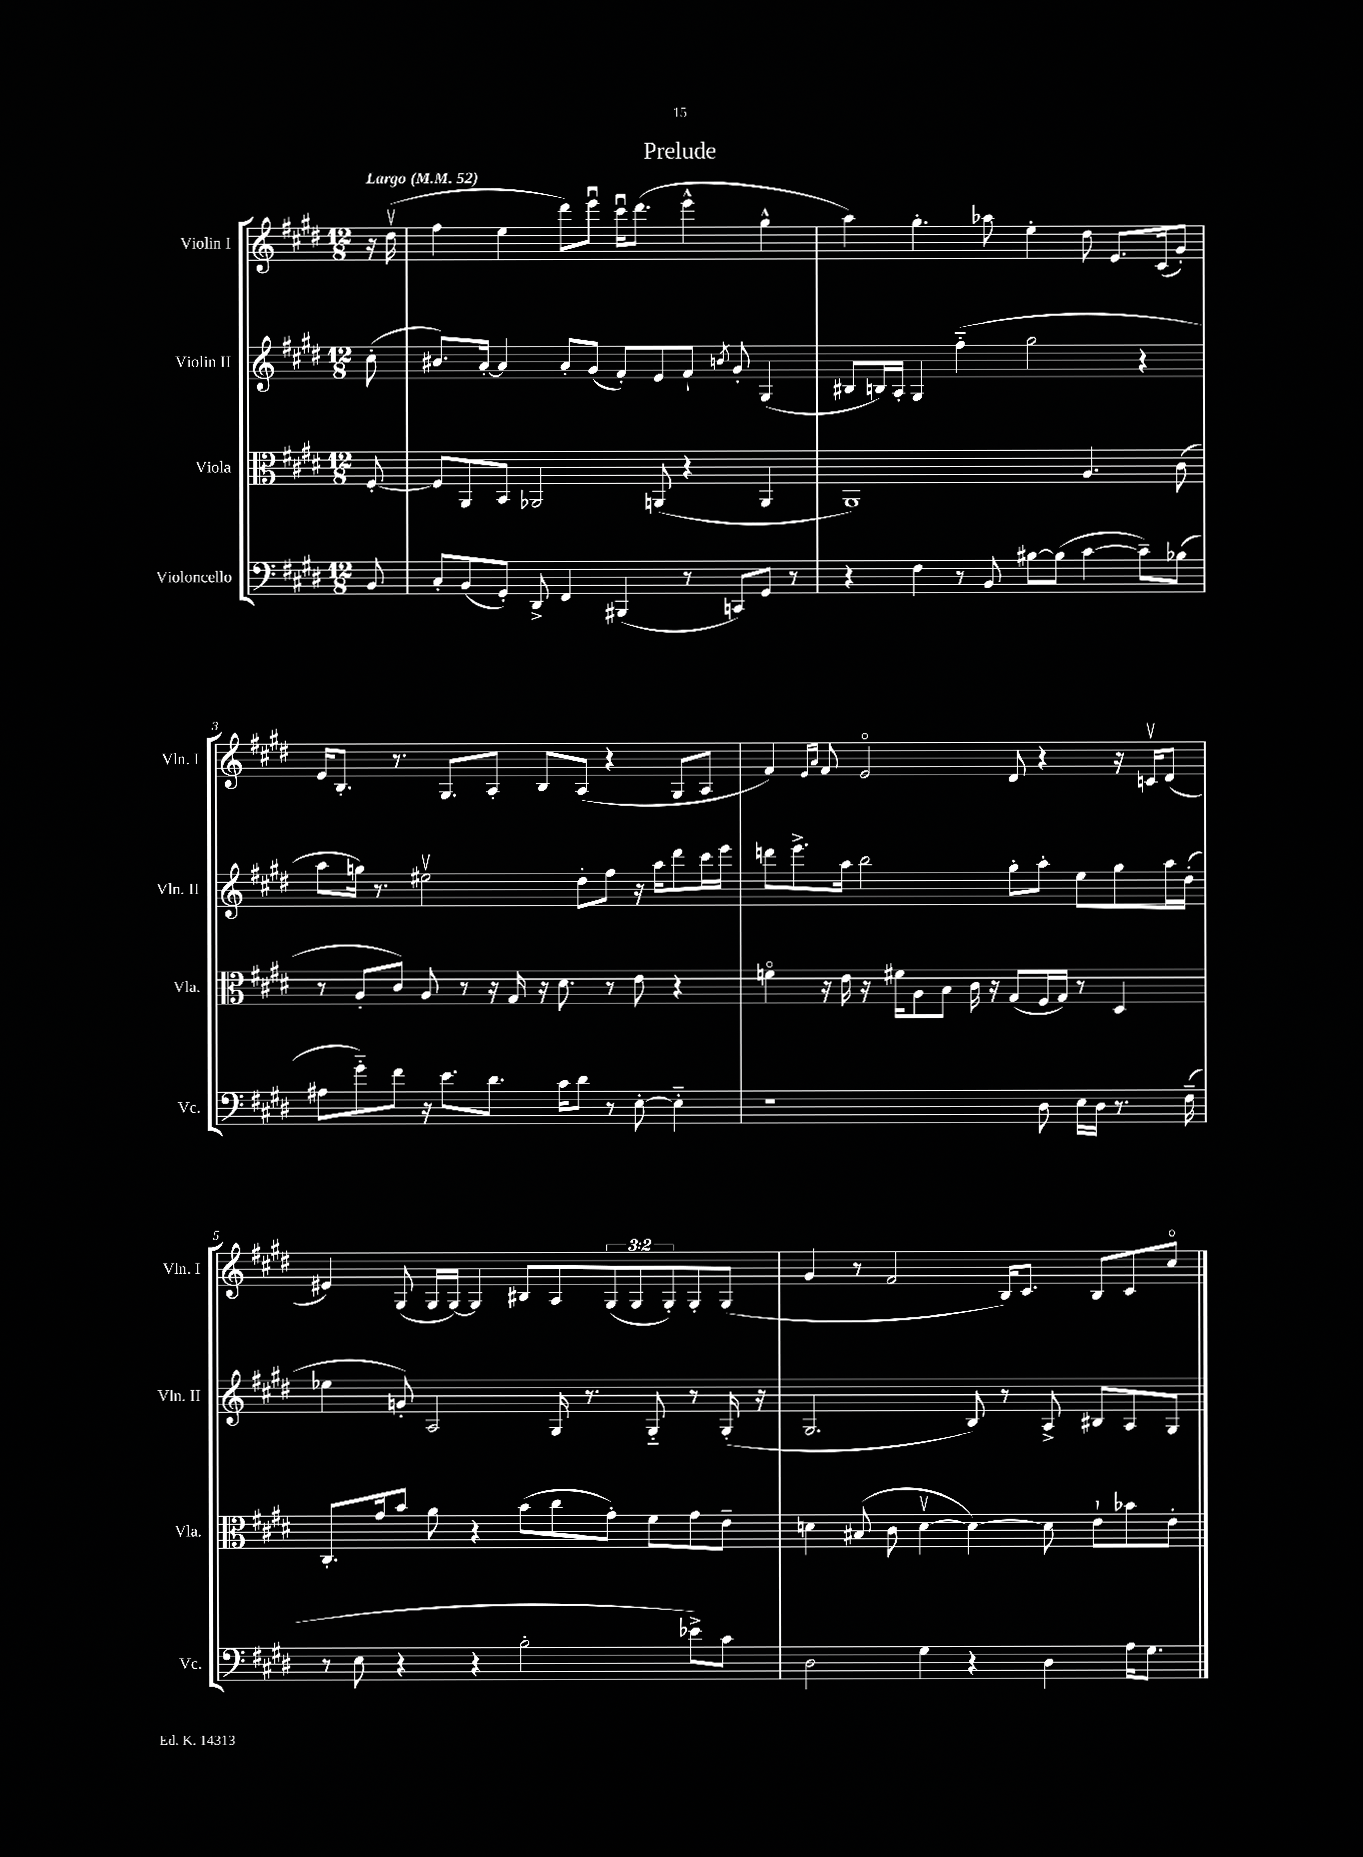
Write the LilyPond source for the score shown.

\header { title = "Prelude" }
<<
\new StaffGroup <<
\new Staff = "s0" \with { instrumentName = "Violin I" shortInstrumentName = "Vln. I" } {
    \clef treble \key e \major \numericTimeSignature \time 12/8 \override Staff.TupletNumber.text = #tuplet-number::calc-fraction-text \partial 8 \tempo "Largo" 4 = 52
    r16 dis''16\upbow( |
    fis''4 e''4 dis'''8) e'''8\downbow cis'''16\downbow dis'''8.( e'''4-^ gis''4-^ |
    a''4) gis''4.-. aes''8 e''4-. dis''8 e'8. cis'16( gis'8-.) |
    e'16 b8.-. r8. gis8. a8-. b8 a8( r4 gis8 a8 |
    fis'4) \grace { e'16 a'16 } fis'8 e'2\flageolet dis'8 r4 r16 c'16\upbow dis'8( |
    eis'4) gis8( gis16 gis16~) gis4 bis8 a8 \tuplet 3/2 { gis8( gis8 gis8-.) } gis8-. gis8( |
    gis'4 r8 fis'2 b16) cis'8. b8 cis'8 cis''8\flageolet \bar "|." |
}
\new Staff = "s1" \with { instrumentName = "Violin II" shortInstrumentName = "Vln. II" } {
    \clef treble \key e \major \numericTimeSignature \time 12/8 \partial 8
    cis''8-.( |
    bis'8.) a'16~-. a'4 a'8-. gis'8( fis'8-.) e'8 fis'8-! \acciaccatura { b'8 } gis'8-. gis4( |
    bis8 b16) a16-. gis4 fis''4-_( gis''2 r4 |
    a''8 g''16) r8. eis''2\upbow dis''8-. fis''8 r16 a''16 dis'''8 cis'''16 e'''16 |
    d'''8 e'''8.-> a''16 b''2 gis''8-. a''8-. e''8 gis''8 a''16 dis''16-.( |
    ees''4 g'8-.) a2 gis16 r8. gis8-_ r8 gis16-.( r16 |
    gis2. b8) r8 a8-> bis8 a8 gis8 \bar "|." |
}
\new Staff = "s2" \with { instrumentName = "Viola" shortInstrumentName = "Vla." } {
    \clef alto \key e \major \numericTimeSignature \time 12/8 \partial 8
    fis8~-. |
    fis8 a,8 b,8 aes,2 a,8( r4 a,4 |
    a,1) a4. cis'8( |
    r8 a8-. cis'8) a8 r8 r16 gis16 r16 dis'8. r8 e'8 r4 |
    f'4\flageolet r16 e'16 r16 fis'16 a8 b8 cis'16 r16 gis8( fis16 gis16) r8 dis4 |
    cis8.-. gis'16 b'8 a'8 r4 b'8( cis''8 gis'8-.) fis'8 gis'8 e'8-- |
    d'4 bis8( cis'8 d'4~\upbow d'4~) d'8 e'8-! bes'8 e'8-. \bar "|." |
}
\new Staff = "s3" \with { instrumentName = "Violoncello" shortInstrumentName = "Vc." } {
    \clef bass \key e \major \numericTimeSignature \time 12/8 \partial 8
    b,8 |
    cis8-. b,8( gis,8-.) dis,8-> fis,4 bis,,4( r8 c,8) gis,8 r8 |
    r4 fis4 r8 b,8 bis8~ bis8( cis'4~ cis'8--) bes8( |
    ais8 gis'8-_) fis'8 r16 e'8. dis'8. cis'16 dis'8 r8 e8~-. e4-_ |
    r1 dis8 e16 dis16 r8. fis16--( |
    r8 e8 r4 r4 b2-. ees'8->) cis'8 |
    dis2 gis4 r4 dis4 a16 gis8. \bar "|." |
}
>>
>>
